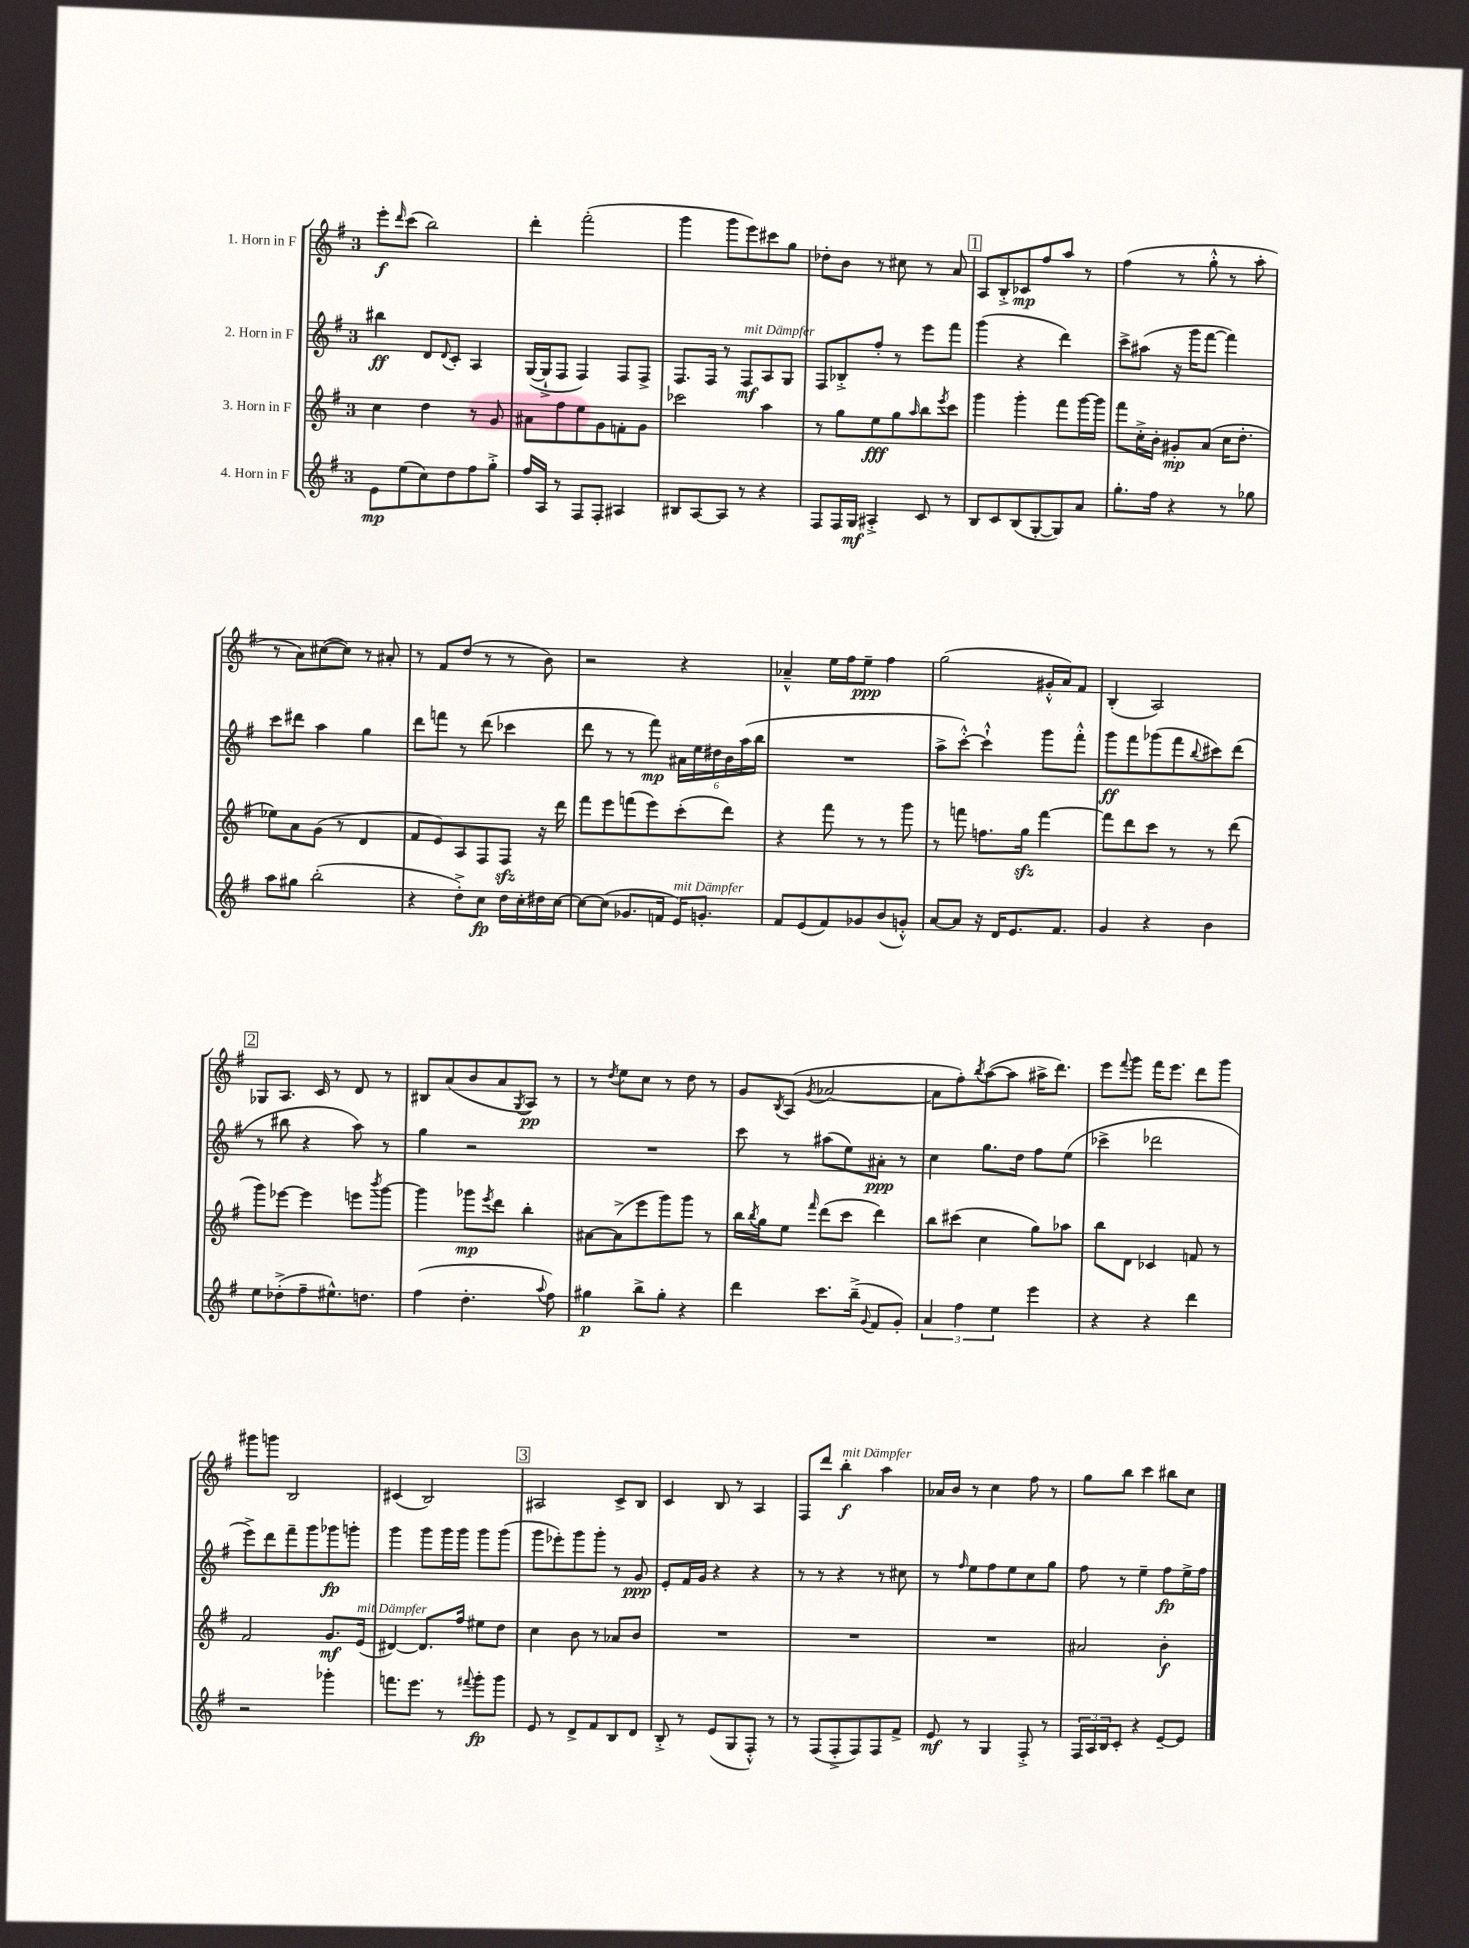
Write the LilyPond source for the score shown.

<<
\new StaffGroup <<
\new Staff = "s0" \with { instrumentName = "1. Horn in F" } {
    \clef treble \key g \major \once \override Staff.TimeSignature.style = #'single-digit \time 3/4
    e'''8-.\f \grace { d'''16 } c'''8( b''2) |
    d'''4-. fis'''2-.( |
    g'''4 g'''8 e'''8) cis'''8 g''8 |
    des''8-. b'8 r8 cis''8 r8 a'8 |
    \mark \markup { \box "1" } a8 b8-.-> ces'8\mp fis''8 a''8 r8 |
    fis''4( r8 g''8-.-^ r8 a''8-. |
    r8 a'8) cis''8~( cis''8) r8 ais'8-. |
    r8 fis'8 d''8( r8 r8 b'8) |
    r2 r4 |
    aes'4---^ e''16 fis''16 e''8--\ppp fis''4 |
    g''2( gis'16-.-^ a'16) fis'8 |
    b4-.( a2) |
    \mark \markup { \box "2" } ges8 a8. c'16 r8 d'8 r8 |
    bis8 a'8( b'8 a'8 \acciaccatura { g8 } a8\pp) r8 |
    r8 \acciaccatura { d''8 } e''8 c''8 r8 d''8 r8 |
    g'8 \acciaccatura { b8 } a8( \acciaccatura { g'8 } aes'2~ |
    aes'8 fis''8-.) \acciaccatura { b''8 } a''8~( a''8 ais''16-> d'''8.) |
    e'''8 \appoggiatura { fis'''8 } g'''8 fis'''16 e'''8. d'''8 g'''8 |
    gis'''8 g'''8 b2 |
    cis'4( b2) |
    \mark \markup { \box "3" } ais2 c'8-> b8 |
    c'4 b8 r8 a4 |
    fis8 d'''8 b''4-.\f^\markup { \italic "mit Dämpfer" } a''4 |
    aes'16 b'16 r8 c''4 fis''8 r8 |
    g''8 b''8 c'''4 bis''8 c''8 \bar "|." |
}
\new Staff = "s1" \with { instrumentName = "2. Horn in F" } {
    \clef treble \key g \major \once \override Staff.TimeSignature.style = #'single-digit \time 3/4
    bis''4\ff d'8 \appoggiatura { d'8 } c'8-. a4 |
    g16~( g16-!-> fis8 fis4) fis8 fis8-> |
    fis8. fis16 r8 fis8\mf^\markup { \italic "mit Dämpfer" } a8 g8 |
    fis8 bes8-.-> fis''8-. r8 e'''8 fis'''8 |
    \mark \markup { \box "1" } g'''4( r4 d'''4) |
    c'''8-> ais''8( r16 g'''16 fis'''8~ fis'''4) |
    c'''8 dis'''8 a''4 g''4 |
    d'''8 f'''8 r8 d'''8( ces'''4 |
    d'''8 r8 r8 fis'''8\mp) \tuplet 6/4 { ais'16 e''16 dis''16 b'16 a''16( b''16 } |
    R2. |
    a''8-> c'''8~-.-^) c'''4-!-^ g'''8 fis'''8-.-^ |
    g'''8\ff fis'''8 ges'''8( fis'''8 \appoggiatura { b''8 } cis'''8) d'''8( |
    \mark \markup { \box "2" } r8 bis''8 r4 a''8) r8 |
    g''4 r2 |
    R2. |
    c'''8 r8 ais''8( e''8) ais'8-.\ppp r8 |
    c''4 g''8. d''16 fis''8 e''8( |
    ces'''4-> des'''2 |
    e'''8->) d'''8 fis'''8-- g'''8 ges'''8\fp g'''8-. |
    g'''4 g'''8 g'''16 g'''16 g'''8 g'''8( |
    \mark \markup { \box "3" } g'''8 ees'''8-.) g'''8 g'''8-. r8 g'8\ppp |
    e'8-. fis'16 g'16 r4 r4 |
    r8 r8 r4 r8 cis''8 |
    r8 \grace { fis''16 } e''8 fis''8 e''8 c''8 g''8 |
    fis''8 r8 e''4-- fis''8\fp e''16-> fis''16 \bar "|." |
}
\new Staff = "s2" \with { instrumentName = "3. Horn in F" } {
    \clef treble \key g \major \once \override Staff.TimeSignature.style = #'single-digit \time 3/4
    c''4 d''4 r8 g'8 |
    ais'8 fis''8 e''8 g'8 f'8-. g'8 |
    ces'''2 a''4 |
    r8 g''8 e''8\fff g''8 \grace { a''16 } b''8 \acciaccatura { e'''8 } c'''8 |
    \mark \markup { \box "1" } g'''4 g'''4-. fis'''8 g'''16~ g'''16 |
    fis'''8 c''16-.-> b'16-. gis'8-.\mp a'8( c''16 d''8.-. |
    ees''8) a'8 g'8( r8 d'4 |
    fis'8 e'8) a8 fis8 fis8\sfz r16 d'''16 |
    fis'''8 e'''8 f'''8( e'''8) c'''8-.( d'''8) |
    r4 fis'''8 r8 r8 g'''8 |
    r8 f'''8 f''8. g''16\sfz f'''4~ |
    f'''8 d'''8 c'''8 r8 r8 d'''8( |
    \mark \markup { \box "2" } g'''8) ees'''8~ ees'''4 e'''8 \acciaccatura { b'''8 } g'''8~ |
    g'''4 ges'''8\mp \acciaccatura { e'''8 } d'''8 b''4-. |
    ais'8~ ais'8->( e'''8 g'''8) g'''8 r8 |
    b''16 \acciaccatura { b''8 } g''16 e''8 \grace { fis'''16 } d'''8( c'''8 d'''4) |
    b''8 cis'''8( c''4 g''8) aes''8 |
    b''8 d'8 ces'4 f'8 r8 |
    fis'2 g'8.\mf e'16^\markup { \italic "mit Dämpfer" }( |
    dis'4~) dis'8. fis''16 eis''8 d''8 |
    \mark \markup { \box "3" } c''4 b'8 r8 aes'8 b'8 |
    R2. |
    R2. |
    R2. |
    ais'2 b'4-.\f \bar "|." |
}
\new Staff = "s3" \with { instrumentName = "4. Horn in F" } {
    \clef treble \key g \major \once \override Staff.TimeSignature.style = #'single-digit \time 3/4
    e'8\mp e''8( c''8) d''8 fis''8 g''8-.-> |
    fis''16 a16 r8 fis8 fis8-. ais4 |
    bis8 a8~ a8 r8 r4 |
    fis8 fis16 g16\mf ais4-.-> c'8 r8 |
    \mark \markup { \box "1" } b8 c'8 b8( g8~-. g8) a'8 |
    g''8.-. fis''16 r4 r8 ges''8 |
    a''8 gis''8 b''2-.( |
    r4 d''8-.->) c''8\fp d''16 c''16-. dis''16 c''16~ |
    c''8~ c''8( ges'8. f'16 e'16^\markup { \italic "mit Dämpfer" }) g'8.-. |
    fis'8 e'8( fis'8) ges'8 b'8( g'8-.-^) |
    a'8~ a'8 r16 d'16 e'8. fis'8. |
    g'4 r4 b'4 |
    \mark \markup { \box "2" } e''8 des''8-.->( fis''8-- eis''8.-^) d''8. |
    fis''4( d''4.-. \appoggiatura { a''8 } fis''8) |
    gis''4\p b''8-> gis''8-. r4 |
    d'''4 c'''8. b''16--->( \appoggiatura { g'8 } fis'8 g'8-.) |
    \tuplet 3/2 { a'4 fis''4 e''4 } e'''4 |
    r4 r4 d'''4 |
    r2 ges'''4-. |
    f'''8. e'''8. r8 \appoggiatura { fis'''8 } g'''8-.\fp g'''8 |
    \mark \markup { \box "3" } e'8 r8 d'8-> fis'8 b8 d'8 |
    b8-.-> r8 e'8( g8 fis8-.-^) r8 |
    r8 fis8( fis8-.-> fis8) fis8 fis'8-> |
    e'8\mf r8 g4 fis8-.-> r8 |
    \tuplet 3/2 { fis16 a16 b16 } c'8-. r4 e'8~-- e'8 \bar "|." |
}
>>
>>
\layout { \context { \Score \remove "Bar_number_engraver" } }
